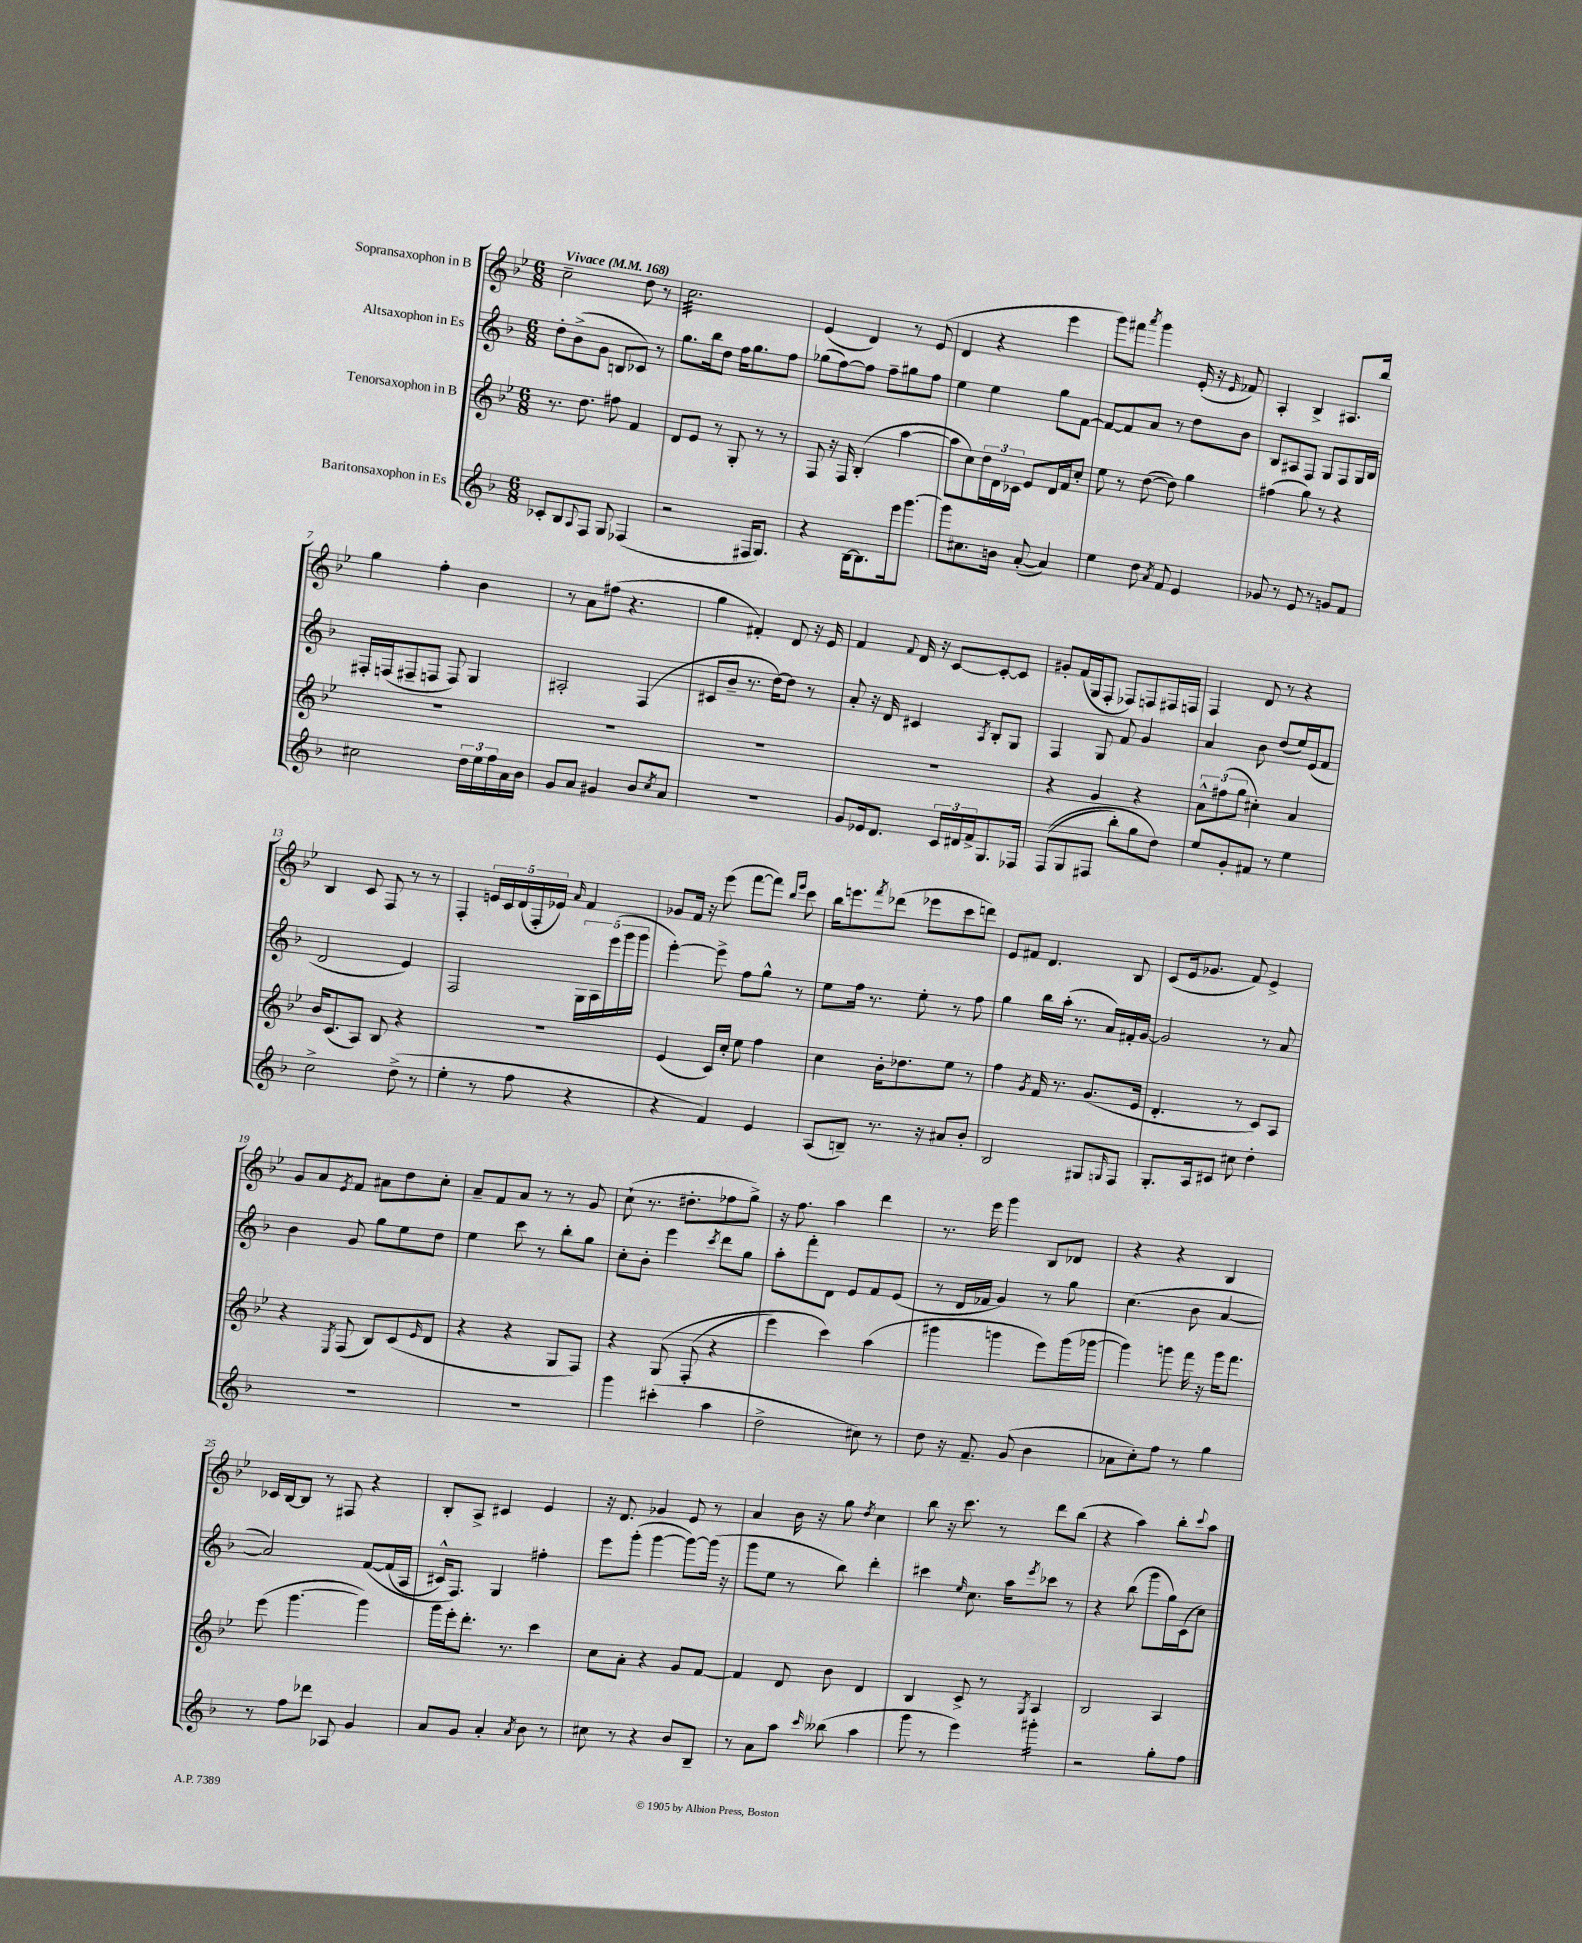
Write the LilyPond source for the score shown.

<<
\new StaffGroup <<
\new Staff = "s0" \with { instrumentName = "Sopransaxophon in B" } {
    \clef treble \key bes \major \numericTimeSignature \time 6/8 \tempo "Vivace" 4 = 168
    c''2-- d''8 r8 |
    c''2.:32 |
    ees'4( d'4) r8 ees'8( |
    d'4 r4 ees'''4 |
    g'''8) fis'''8 \acciaccatura { a'''8 } g'''4 ees'16-.( r16 \grace { ees'16 } fes'8) |
    a4-. bes4-> ais8. bes''16 |
    g''4 f''4-. bes'4 |
    r8 a'8 fis''8( r4. |
    g''4 fis'4-.) d'8 r16 ees'16 |
    f'4 \appoggiatura { f'8 } d'16 r16 c'8~ c'8~-. c'8 |
    gis'8-. f'16( g16 f8-. fes8) f8 fis16 f16 |
    f4 d'8 r8 r4 |
    bes4 c'8 f8 r8 r8 |
    f4-. \tuplet 5/4 { e'16 c'16 d'16( f16-. ees'16) } \grace { a'16 } f'4 |
    ges'8 f'16 r16 ees'''8( f'''8~ f'''8) \grace { bes''16 ees'''16 } c'''8 |
    bes''16 e'''8. \acciaccatura { f'''8 } des'''8( ees'''8 c'''8 d'''8) |
    ees'8 fis'8 d'4. bes8 |
    c'8( ees'16 ges'8. f'8) ees'4-> |
    g'8 a'8 \acciaccatura { ees'8 } f'8 ais'8 d''8 c''8-. |
    a'8-- f'8 a'8 r8 r8 g'8 |
    c''8-!( r8. dis''8.-. fes''8 g''8->) |
    r16 f''8. a''4 d'''4 |
    r8. ees'''16 g'''4 bes8 des'8 |
    r4 r4 bes4 |
    ces'16 bes16~ bes8 r8 fis8 r4 |
    bes8-. a8-> cis'4 ees'4 |
    r16 d'8. ges'4 ees'8 r8 |
    a'4 bes'16 r16 g''8 \acciaccatura { d''8 } c''4 |
    bes''8 r16 c'''8. r8 d'''8 bes''8( |
    r4 a''4) bes''8-. \appoggiatura { c'''8 } a''8 \bar "|." |
}
\new Staff = "s1" \with { instrumentName = "Altsaxophon in Es" } {
    \clef treble \key f \major \numericTimeSignature \time 6/8
    d''8-. bes'8->( g'8 b8 ces'8) r8 |
    g''8. bes''16 d''8 f''16 g''8. f''8 |
    ges''8( f''8~) f''8 f''8-- gis''8 f''8 |
    e''4 e''4 g''8 f'8~ |
    f'8~ f'8 a'8 r8 d''8 bes'8 |
    bes8 ais8 f8 g8 f8 g16 bes16 |
    fis16-. f16( fis8-- f8 f8) g4 |
    ais2-. f4( |
    cis'8 bes'8-- r8. d''16~) d''8 r8 |
    a'8-. r16 d'16 cis'4 \acciaccatura { a8 } bes8-. g8 |
    f4 g8 f'8 g'4 |
    a'4 bes'8 d''8( e''16) e'16( f'8 |
    d'2 e'4) |
    f2 \tuplet 5/4 { g16 a16 e'''16( g'''16 g'''16 } |
    e'''4~-.) e'''8-> f''8 g''8-^ r8 |
    e''8 f''16 r8. e''8-. r8 f''8 |
    g''4 bes''16 a''16-.( r8. a'16) fis'16-. g'16~ |
    g'2 r8 a'8 |
    bes'4 g'8 g''8 e''8 d''8 |
    e''4 c'''8 r8 bes''8-. g''8 |
    c''8-. bes'8-. e'''4 \acciaccatura { c'''8 } d'''8 g''8 |
    a''8-. f'''8-. d'8 e'8 f'8 e'8( |
    r8 d'16 fes'16 g'4) r8 g''8 |
    c''4.( bes'8 a'4~ |
    a'2) f'8~\( f'16( a16 |
    cis'16-^) f8.\) g4 fis''4-. |
    e'''8 g'''8-.( g'''4~ g'''8~) g'''16( r16 |
    g'''8 e''8 r8 bes''8) d'''4-. |
    cis'''4 \grace { e''16 } c''8. a''16 \acciaccatura { e'''8 } ces'''8 r8 |
    r4 bes''8( g'''8 g''16) c'16( c''8) \bar "|." |
}
\new Staff = "s2" \with { instrumentName = "Tenorsaxophon in B" } {
    \clef treble \key bes \major \numericTimeSignature \time 6/8
    r8. d''8. fis''8 f'4 |
    d'8 ees'8 r8 g8-. r8 r8 |
    f8 r16 f16 bes4-.( a''4~ |
    a''8 c''8) \tuplet 3/2 { d''16 d'16 ces'16 } ees'8 d'16 f'16 c''8-. |
    ees''8 r8 d''8~( d''8) g''4 |
    fis''4( g''8) r8 r4 |
    R2. |
    R2. |
    R2. |
    R2. |
    r4 g'4 r4 |
    \tuplet 3/2 { a'8-^ fis''8( g''8 } cis''4-.) a'4 |
    bes'16 c'8.( a8) bes8 r4 |
    R2. |
    ees'4( c'16) c''16-. ees''8 f''4 |
    c''4 bes'16-. des''8. ees''8 r8 |
    f''4 \acciaccatura { g'8 } f'16 r8. g'8.( ees'16 |
    d'4.-. r8 c'8) a8 |
    r4 \acciaccatura { ees8 } f8( bes8) c'8( \grace { ees'16 } d'8 |
    r4 r4 g8 f8) |
    r4 g8\( f8-.( r4 |
    ees'''4) c'''4\) a''4( |
    gis'''4 g'''4 ees'''8) g'''16( ges'''16~ |
    ges'''4) g'''8 f'''16 r16 g'''16 f'''8. |
    ees'''8( g'''4.~ g'''4) |
    g'''16 ees'''16-. d'''8.-. r8. c'''4 |
    c''8 a'8-. r4 g'8 f'8~ |
    f'4 d'8 bes'8 d'4 |
    bes4 c'8-> r8 \acciaccatura { g8 } a4 |
    bes2 a4 \bar "|." |
}
\new Staff = "s3" \with { instrumentName = "Baritonsaxophon in Es" } {
    \clef treble \key f \major \numericTimeSignature \time 6/8
    ces'8-. bes8 \appoggiatura { a8 } f8 g8 fes4( |
    r2 fis16 g8.) |
    r4 bes16~ bes8. e'''16 g'''8.~ |
    g'''8 cis''8. b'16 a'8~-.( a'4) |
    e''4 d''8 \acciaccatura { a'8 } f'8 e'4 |
    ges'8 r8 e'8 r8 g'8 f'8 |
    cis''2 \tuplet 3/2 { d''16 e''16 f''16 } a'16 bes'16 |
    g'8 a'8 gis'4 bes'8 \acciaccatura { c''8 } a'8 |
    R2. |
    g'8 ees'16 d'8. \tuplet 3/2 { c'16 dis'16 f'16-> } g8. fes16 |
    f8(\( g8 fis8 bes''8-.) g''8 d''8\) |
    e''8 g'8-. fis'8 r8 e''4 |
    c''2-> d''8->( r8 |
    e''4-. r8 f''8 r4 |
    r4 f'4) e'4 |
    a8( b8--) r8. r16 ais'8 bes'8-. |
    bes2 gis8 \grace { g16 } f8 |
    g8.-. a16 cis'8 cis''8 d''4-. |
    R2. |
    R2. |
    g'''4 cis'''4-.( a''4 |
    d''2-> cis''8) r8 |
    d''8 r16 f'8.-- g'8( bes'4 |
    aes'8 c''8-.) f''8 r8 g''4 |
    r8 f''8 des'''8 aes8 g'4 |
    a'8 g'8 a'4-. \acciaccatura { a'8 } bes'8 r8 |
    cis''8 r8 r4 bes'8 bes8-- |
    r8 a'8 a''8 \grace { c'''16 } beses''8( a''4 |
    g'''8 r8 e'''4) gis'''4:16-. |
    r2 g''8-. f''8 \bar "|." |
}
>>
>>
